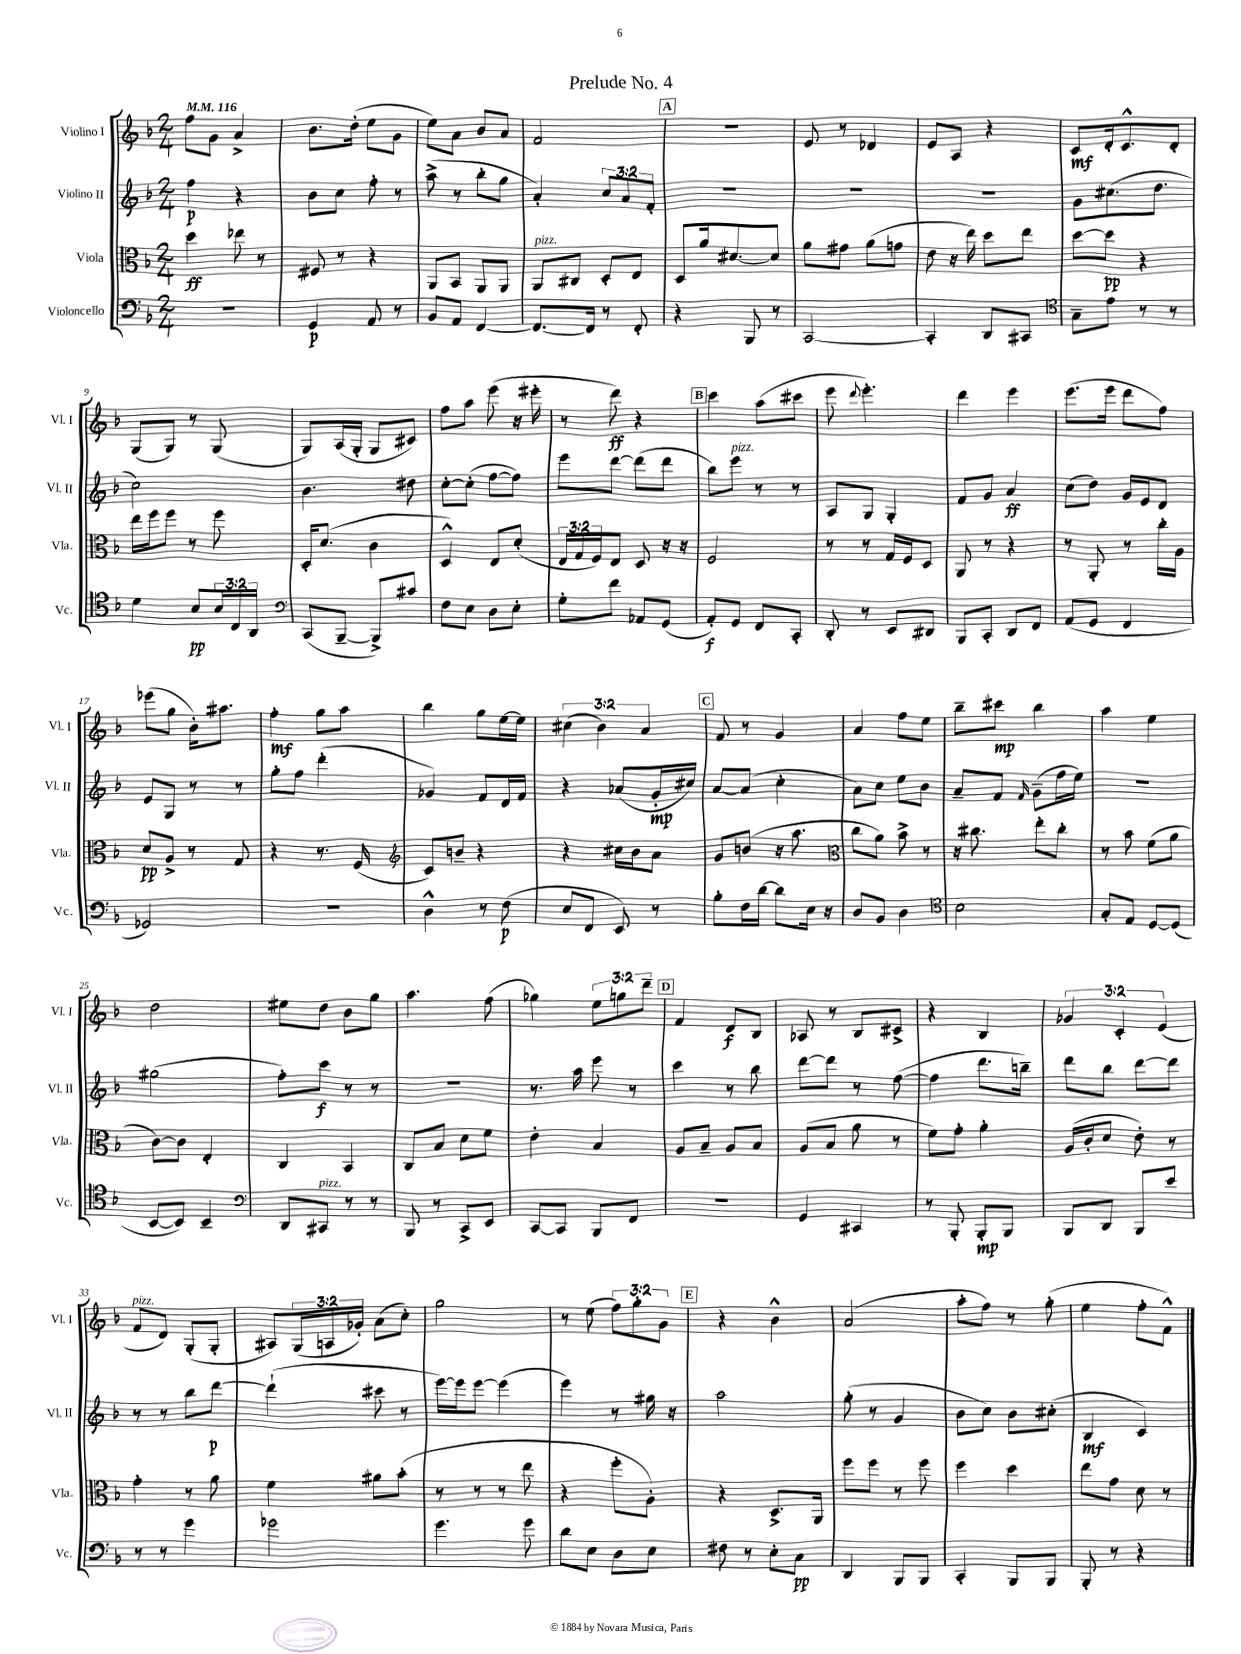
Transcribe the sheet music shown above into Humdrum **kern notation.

**kern	**kern	**kern	**kern
*staff4	*staff3	*staff2	*staff1
*clefF4	*clefC3	*clefG2	*clefG2
*k[b-]	*k[b-]	*k[b-]	*k[b-]
*M2/4	*M2/4	*M2/4	*M2/4
*MM116	*MM116	*MM116	*MM116
2r	4dd	4ff	8ff
.	.	.	8g
.	8ee-	4r	4a^
.	8r	.	.
=	=	=	=
4GG	8F#	8b-	8.b-
.	8r	8cc	.
.	.	.	(16dd'
8AA	4r	8ff'	8ee
8r	.	8r	8g
=	=	=	=
8BB-	8AA	(8aa^	8ee)
8AA	8BB-	8r	8a
[4FF	8AA	8bb-'	8b-
.	8AA	8gg	8a
=	=	=	=
8.FF_	8AA	4a')	2f
.	8C#	.	.
16FF]	.	.	.
8r	8D'	12cc	.
.	.	12a	.
8FF'	8E	.	.
.	.	12f'	.
=	=	=	=
4r	8D	2r	2r
.	16a	.	.
.	[8.d#	.	.
8BBB-	.	.	.
8r	8d#]	.	.
=	=	=	=
[2CC	8a	2r	8e
.	8g#	.	8r
.	(8a	.	4d-
.	8g	.	.
=	=	=	=
4CC']	8e	2r	8e
.	16r	.	8A
.	16ee)	.	.
8DD	8dd	.	4r
8CC#	8ee	.	.
=	=	=	=
*clefC4	*	*	*
8G~	[8dd	8g	8c
8e	8dd]	(8.cc#	16d'
.	.	.	8.c^^
8r	4r	.	.
.	.	8.dd	.
8r	.	.	8d'
=	=	=	=
4d	16ee	2cc)	(8G
.	16ff	.	.
.	8ff	.	8G)
8B-	8r	.	8r
24B-	8ff	.	(8G
24C	.	.	.
24AA	.	.	.
=	=	=	=
*clefF4	*	*	*
(8CC	16D'	4.b-	8G)
.	(8.d	.	.
[8BBB-~	.	.	(16A
.	.	.	16G'
8BBB-^])	4c	.	8G
8c#	.	8dd#	8c#)
=	=	=	=
8F	4D^^)	[8cc'	8ff
8E	.	(8cc']	8aa
8D	8E	[8ff	(8eee
8E'	(8d'	8ff])	16r
.	.	.	16eee#'
=	=	=	=
8G'	24E	8eee	8r
.	24G	.	.
.	24F)	.	.
8f	8E	[8ddd	8ddd)
8AA-	8D	(8ddd]	4r
(8GG	16r	8ddd	.
.	16r	.	.
=	=	=	=
8AA')	2F	8bb-)	4ccc
8GG	.	8eee	.
8FF	.	8r	(8aa
8CC'	.	8r	8ccc#
=	=	=	=
8DD'	8r	8A	8eee
.	.	.	8qqddd
8r	8r	8G	4.eee')
8EE	16G	4G'	.
.	16F	.	.
8DD#	8D	.	.
=	=	=	=
8BBB-	8AA	8f	4ddd
8CC'	8r	8g	.
8DD	4r	4a	4eee
8FF	.	.	.
=	=	=	=
(8AA	8r	(8cc	(8.eee
8GG	8AA'	8dd)	.
.	.	.	16eee
4FF	8r	16g	8ddd
.	.	16e	.
.	16cc'	8d	8ff)
.	16A	.	.
=	=	=	=
2GG-)	8d	8e	(8eee-
.	8A^	8G	8gg
.	8r	8r	16b-')
.	.	.	8.aa#
.	8G	8r	.
=	=	=	=
2r	4r	8gg'	4ff'
.	.	8ff	.
.	8.r	(4ddd'	8gg
.	.	.	8aa
.	(16F	.	.
=	=	=	=
*	*clefG2	*	*
4D^^	8c)	4g-)	4bb-
.	8b~	.	.
8r	4r	8f	8gg
(8F	.	16d	[16ee
.	.	16f	16ee]
=	=	=	=
8E	4r	4r	(6cc#
8FF	.	.	.
.	.	.	6b-)
8EE)	16cc#	(8a-	.
.	16b-	.	.
.	.	.	6a
8r	8a	16g'	.
.	.	16cc#)	.
=	=	=	=
8B-'	8g	[8a	8f
16F	(8b	(8a]	8r
[16d	.	.	.
8d]	16r	4cc'	4g
.	8.aa	.	.
16E	.	.	.
16r	.	.	.
=	=	=	=
*	*clefC3	*	*
8D	8cc	8a)	4a
8BB-	8a)	8cc	.
4D	8b-^	8ee	8ff
.	8r	8b-	8ee
=	=	=	=
*clefC4	*	*	*
2B-	16r	8a~	8bb-~
.	8.cc#	.	.
.	.	8f	8ccc#
.	.	16qqf	.
.	8ee'	(8g~	4bb-
.	8cc#'	16ff	.
.	.	16ee)	.
=	=	=	=
8G'	8r	2r	4aa
8E	8b-	.	.
[8D	(8f	.	4ee
(8D]	8a	.	.
=	=	=	=
[8BB-	[8c)	(2gg#	2dd
8BB-])	8c]	.	.
4BB-~	4E'	.	.
=	=	=	=
*clefF4	*	*	*
8DD	4C	8ff')	8ee#
8CC#	.	8ccc	8dd
8r	4BB-	8r	8b-
8r	.	8r	8gg
=	=	=	=
8BBB-	8C	2r	4.aa
8r	8B-	.	.
8CC^	8d	.	.
8EE	8f	.	(8ff
=	=	=	=
[8CC	4e'	8.r	4gg-)
8CC]	.	.	.
.	.	16aa	.
8BBB-	4B-	8eee	12ee
.	.	.	12gg
8FF	.	8r	.
.	.	.	12ddd~
=	=	=	=
2r	8A	4ccc	4f
.	8B-~	.	.
.	8A	8r	8d
.	8B-	8bb-	8B-
=	=	=	=
4GG	(8A	[8ddd	8A-
.	8B-	8ddd]	8r
4CC#	8a	8r	8B-
.	8r	([8ff	8c#^
=	=	=	=
8r	8f)	4ff]	4r
8BBB-'	8g'	.	.
8BBB-'	4a'	8.ddd	4B-
8BBB-	.	.	.
.	.	16bb~)	.
=	=	=	=
8BBB-	(16A	8ddd	6g-
.	16c'	.	.
8DD	8d	8bb-	.
.	.	.	6c'
8BBB-	8e')	[8ddd	.
.	.	.	(6e
8e	8r	8ddd]	.
=	=	=	=
8r	4g'	8r	8f
8r	.	8r	8d)
4g	8r	8bb-	(8G'
.	8a	[8ddd	8G'
=	=	=	=
2g-	4f	(4ddd`]	8A#)
.	.	.	(24G
.	.	.	24A
.	.	.	24g-')
.	8a#	8ccc#	(8a
.	(8b-'	8r	8cc')
=	=	=	=
4.g	8r	[16eee)	2gg
.	.	16eee]	.
.	8r	[8eee	.
.	8r	(4eee]	.
8g	8ee	.	.
=	=	=	=
8d	4r	4eee)	8r
8E	.	.	(8ee
8D	8ff'	8r	12ff)
.	.	.	12gg'
8E	8A')	16gg#	.
.	.	.	12g
.	.	16r	.
=	=	=	=
8F#	4r	2aa	4r
8r	.	.	.
8E'	8.D^	.	4b-^^
8C	.	.	.
.	16AA	.	.
=	=	=	=
4DD	8ff	(8gg'	(2a
.	8ff	8r	.
8BBB-	8r	4g	.
8BBB-	8ff	.	.
=	=	=	=
4CC'	4ff	8b-	8aa'
.	.	8cc)	8ff)
8BBB-	4dd	8b-	8r
8BBB-	.	(8cc#'	(8gg'
=	=	=	=
8BBB-'	8ee	4B-	4ee
8r	8g	.	.
4r	8d	4c)	8ff'
.	8r	.	8f^^)
==	==	==	==
*-	*-	*-	*-
